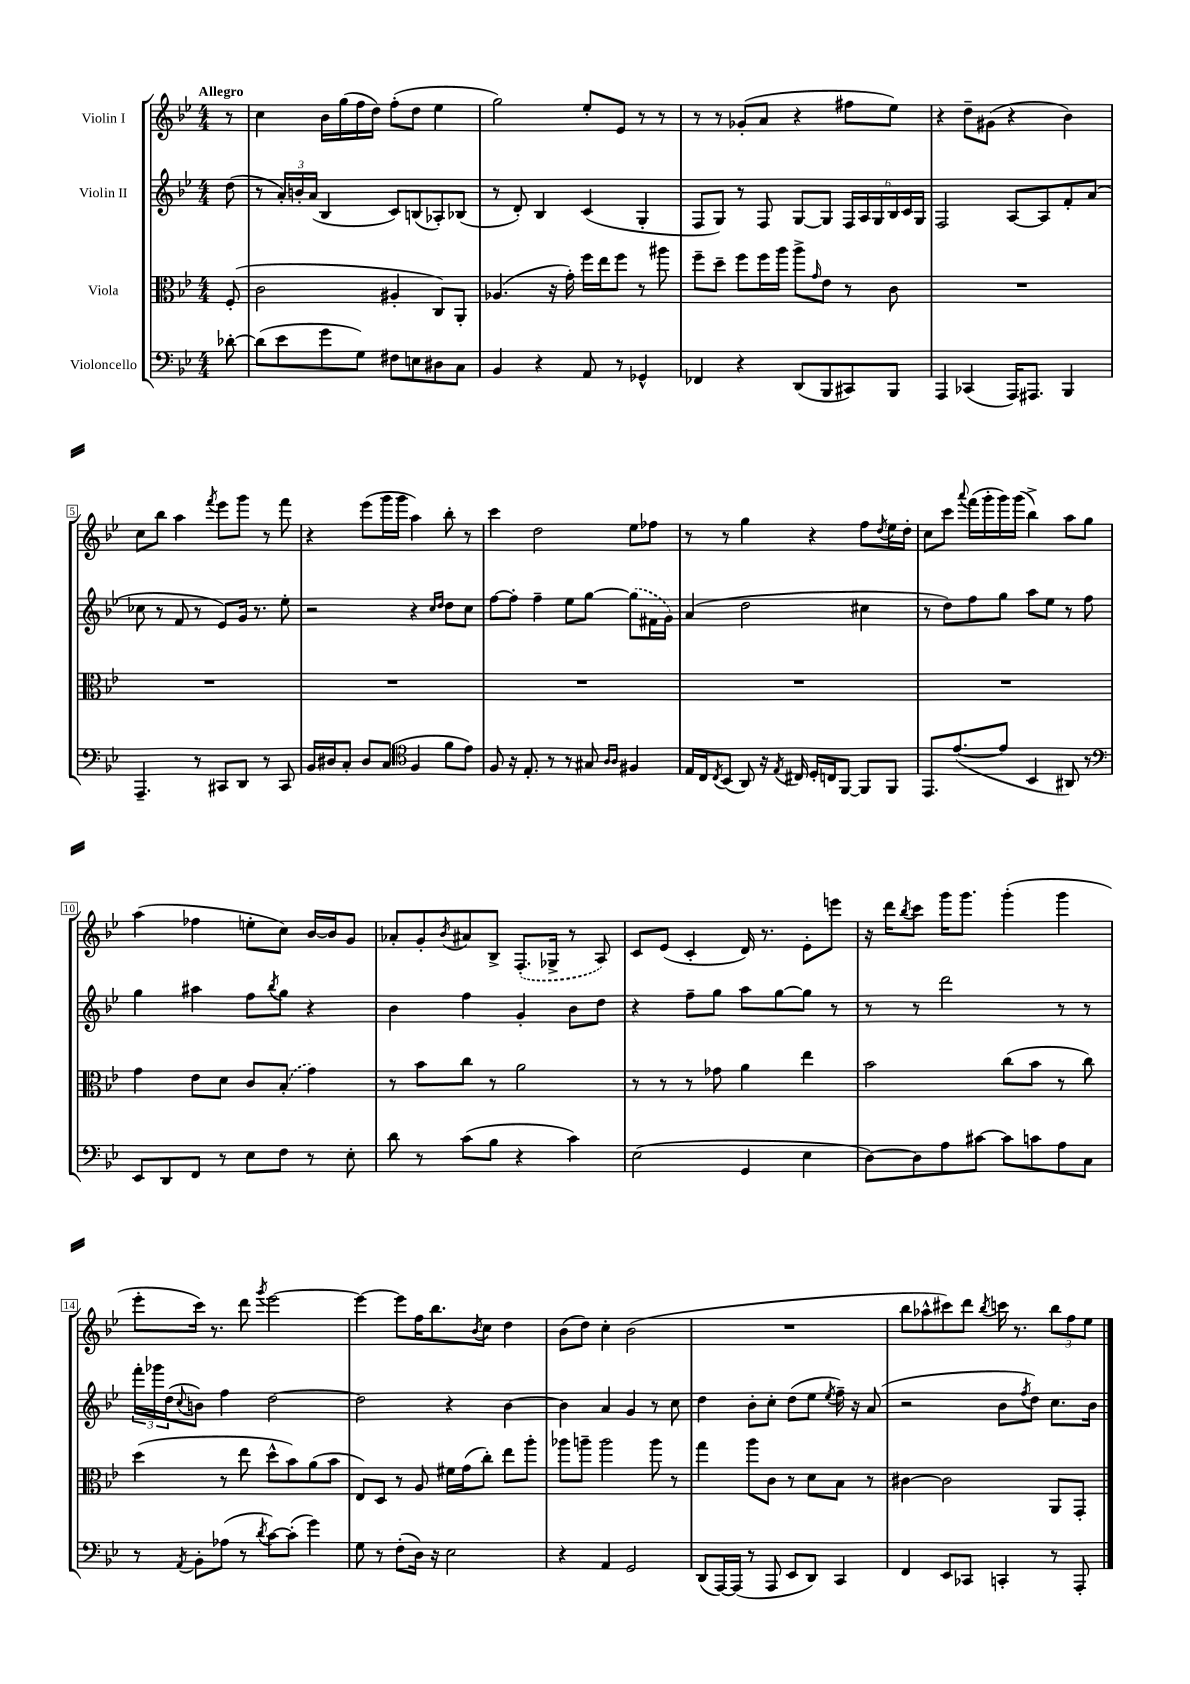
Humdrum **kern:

**kern	**kern	**kern	**kern
*staff4	*staff3	*staff2	*staff1
*clefF4	*clefC3	*clefG2	*clefG2
*k[b-e-]	*k[b-e-]	*k[b-e-]	*k[b-e-]
*M4/4	*M4/4	*M4/4	*M4/4
[8d-'\	(8F'/	(8dd\	8r
=	=	=	=
(8d-\]L	2c\	8r	4cc\
8e-\	.	24a'/LL)	.
.	.	24b'/	.
.	.	(24a/JJ	.
8g\	.	4B-/	16b-\LL
.	.	.	(16gg\
8G\J)	.	.	16ff\
.	.	.	16dd\JJ)
8F#\L	4A#'/	8c/L)	(8ff'\L
8E\	.	(8B/	8dd\J
8D#\	8C/L)	8A-'/)	4ee-\
8C\J	8AA'/J	(8B-/J	.
=	=	=	=
4BB-/	(4.A-/	8r	2gg\)
.	.	8d'/)	.
4r	.	4B-/	.
.	16r	.	.
.	16g'\)	.	.
8AA/	16ff\LL	(4c/	8ee-'/L
.	16ee-\J	.	.
8r	8ff\J	.	8e-/J
4GG-^^/	8r	4G'/	8r
.	8aa#\	.	8r
=	=	=	=
4FF-/	8ff~\L	8F/L	8r
.	8dd~\J	8G/J)	8r
4r	8ff\L	8r	(8g-'/L
.	16ff\L	8F/	8a/J
.	16aa\JJ	.	.
(8DD/L	8aa^\L	[8G/L	4r
.	16qqg/	.	.
8BBB-/	8e-\J	8G/]J	.
8CC#/)	8r	24F/LL	8ff#\L
.	.	24A/	.
.	.	24G/	.
8BBB-/J	8c\	24B-/	8ee-\J)
.	.	24c/	.
.	.	24G/JJ	.
=	=	=	=
4AAA/	1r	2F/	4r
(4CC-/	.	.	8dd~\L
.	.	.	(8g#\J
16AAA/LK)	.	[8A/L	4r
8.AAA#/J	.	.	.
.	.	8A/]	.
4BBB-/	.	8f'/	4b-\)
.	.	(8a/J	.
=	=	=	=
4.AAA~/	1r	8cc-\	8cc\L
.	.	8r	8bb-\J
.	.	8f/	4aa\
8r	.	8r	.
.	.	.	8qfff/
8CC#/L	.	8e-/L)	8eee-\L
8DD/J	.	16g/Jk	8ggg\J
.	.	8.r	.
8r	.	.	8r
8CC#/	.	8ee-'\	8fff\
=	=	=	=
16BB-/LL	1r	2r	4r
16D#/J	.	.	.
8C'/J	.	.	.
8D#/L	.	.	(8eee-\L
(8C/J	.	.	16ggg\L
.	.	.	16ggg\JJ
*clefC4	*	*	*
4F/	.	4r	4aa\)
.	.	16qqcc/LL	.
.	.	16qqdd/JJ	.
8f\L	.	8dd\L	8bb-'\
8e-\J)	.	8cc\J	8r
=	=	=	=
8F/	1r	[8ff\L	4ccc\
16r	.	8ff'\]J	.
8.E-'/	.	.	.
.	.	4ff~\	2dd\
8r	.	.	.
8r	.	8ee-\L	.
8G#/	.	[8gg\J	.
16qqA/LL	.	.	.
16qqA/JJ	.	.	.
4F#/	.	(8gg\]L	8ee-\L
.	.	16f#\L	8ff-\J
.	.	16g\JJ)	.
=	=	=	=
16E-/LL	1r	(4a/	8r
16C/J	.	.	.
8qC/	.	.	.
(8BB-/J	.	.	8r
8AA/)	.	2dd\	4gg\
16r	.	.	.
8qE-/	.	.	.
16C#/	.	.	.
16D'/LL	.	.	4r
16C/J	.	.	.
[8FF/J	.	.	.
8FF/]L	.	4cc#\	8ff\L
.	.	.	8qdd/
8FF/J	.	.	16ee-\L
.	.	.	16dd'\JJ
=	=	=	=
8.EE-/L	1r	8r	8cc\L
.	.	8dd\L)	8ccc\J
([8.e-/	.	.	.
.	.	.	8qqaaa/
.	.	8ff\	(16fff\LL
.	.	.	16ggg'\
8e-/]J	.	8gg\J	16ggg\)
.	.	.	(16ggg\JJ
4BB-/	.	8aa\L	4bb-^\)
.	.	8ee-\J	.
8AA#/)	.	8r	8aa\L
8r	.	8ff\	8gg\J
=	=	=	=
*clefF4	*	*	*
8EE-/L	4g\	4gg\	(4aa\
8DD/	.	.	.
8FF/J	8e-\L	4aa#\	4ff-\
8r	8d\J	.	.
8E-\L	8c/L	8ff\L	8ee'\L
.	.	8qbb-/	.
8F\J	(8B-'/J	8gg\J	8cc\J)
8r	4g\)	4r	[16b-/LL
.	.	.	16b-/]J
8E-'\	.	.	8g/J
=	=	=	=
8d\	8r	4b-\	8a-'/L
8r	8b-\L	.	8g'/
.	.	.	8qb-/
(8c\L	8cc\J	4ff\	8a#/
8B-\J	8r	.	8B-^/J
4r	2a\	4g'/	(8.F'/L
.	.	.	16G-^/Jk
4c\)	.	8b-\L	8r
.	.	8dd\J	8A/)
=	=	=	=
(2E-\	8r	4r	8c/L
.	8r	.	(8e-/J
.	8r	8ff~\L	4c'/
.	8g-\	8gg\J	.
4GG/	4a\	8aa\L	16d/)
.	.	.	8.r
.	.	[8gg\	.
4E-\	4ee-\	8gg\]J	8e-'\L
.	.	8r	8eee\J
=	=	=	=
[8D\L)	2b-\	8r	16r
.	.	.	16ddd\LK
.	.	.	8qbb-/
8D\]	.	8r	8ccc\J
8A\	.	2ddd\	16ggg\LK
.	.	.	8.ggg\J
[8c#\J	.	.	.
8c#\]L	(8cc\L	.	(4ggg'\
8c\	8b-\J	.	.
8A\	8r	8r	4ggg\
8C\J	8cc\)	8r	.
=	=	=	=
8r	(4dd\	24fff'\LL	8eee-'\L
.	.	24ggg-\	.
.	.	(24dd\J	.
8qAA/	.	8qqcc/	.
8BB-'\L	.	8b\J)	16ccc\Jk)
.	.	.	8.r
(8A-\J	8r	4ff\	.
8r	8ee-\	.	8ddd\
8qd/	.	.	8qggg/
[8c\L)	8dd^^\L	[2dd\	[2eee-\
(8c'\]J	8b-\)	.	.
4g\)	(8a\	.	.
.	8b-\J	.	.
=	=	=	=
8G\	8E-/L)	2dd\]	4eee-\_
8r	8D/J	.	.
(8F'\L	8r	.	8eee-\]L
16D\Jk)	8A/	.	16ff\K
16r	.	.	8.bb-\
2E-\	16f#\LL	4r	.
.	(16g\J	.	.
.	.	.	8qb-/
.	8cc'\J)	.	8cc\J
.	8ee-\L	[4b-\	4dd\
.	8aa'\J	.	.
=	=	=	=
4r	8aa-\L	4b-\]	(8b-\L
.	8aa~\J	.	8dd\J)
4AA/	2aa\	4a/	4cc'\
2GG/	.	4g/	(2b-\
.	8aa\	8r	.
.	8r	8cc\	.
=	=	=	=
(8DD/L	4gg\	4dd\	1r
[16AAA/L)	.	.	.
(16AAA/]JJ	.	.	.
8r	8aa\L	8b-'\L	.
8AAA/	8c\J	8cc'\J	.
8EE-/L	8r	(8dd\L	.
8DD/J)	8d\L	8ee-\J	.
.	.	8qee-/	.
4CC/	8B-\J	16ff~\)	.
.	.	16r	.
.	8r	(8a/	.
=	=	=	=
4FF/	[4c#\	2r	8bb-\L
.	.	.	8aa-^^\
8EE-/L	2c#\]	.	8ccc#\)
8CC-/J	.	.	8ddd\J
.	.	.	8qbb-/
4CC'/	.	8b-\L	16ccc\
.	.	.	8.r
.	.	8qff/	.
.	.	8dd\J)	.
8r	8AA/L	8.cc\L	12bb-\L
.	.	.	12ff\
8AAA'/	8GG'/J	.	.
.	.	.	12ee-\J
.	.	16b-\Jk	.
==	==	==	==
*-	*-	*-	*-
